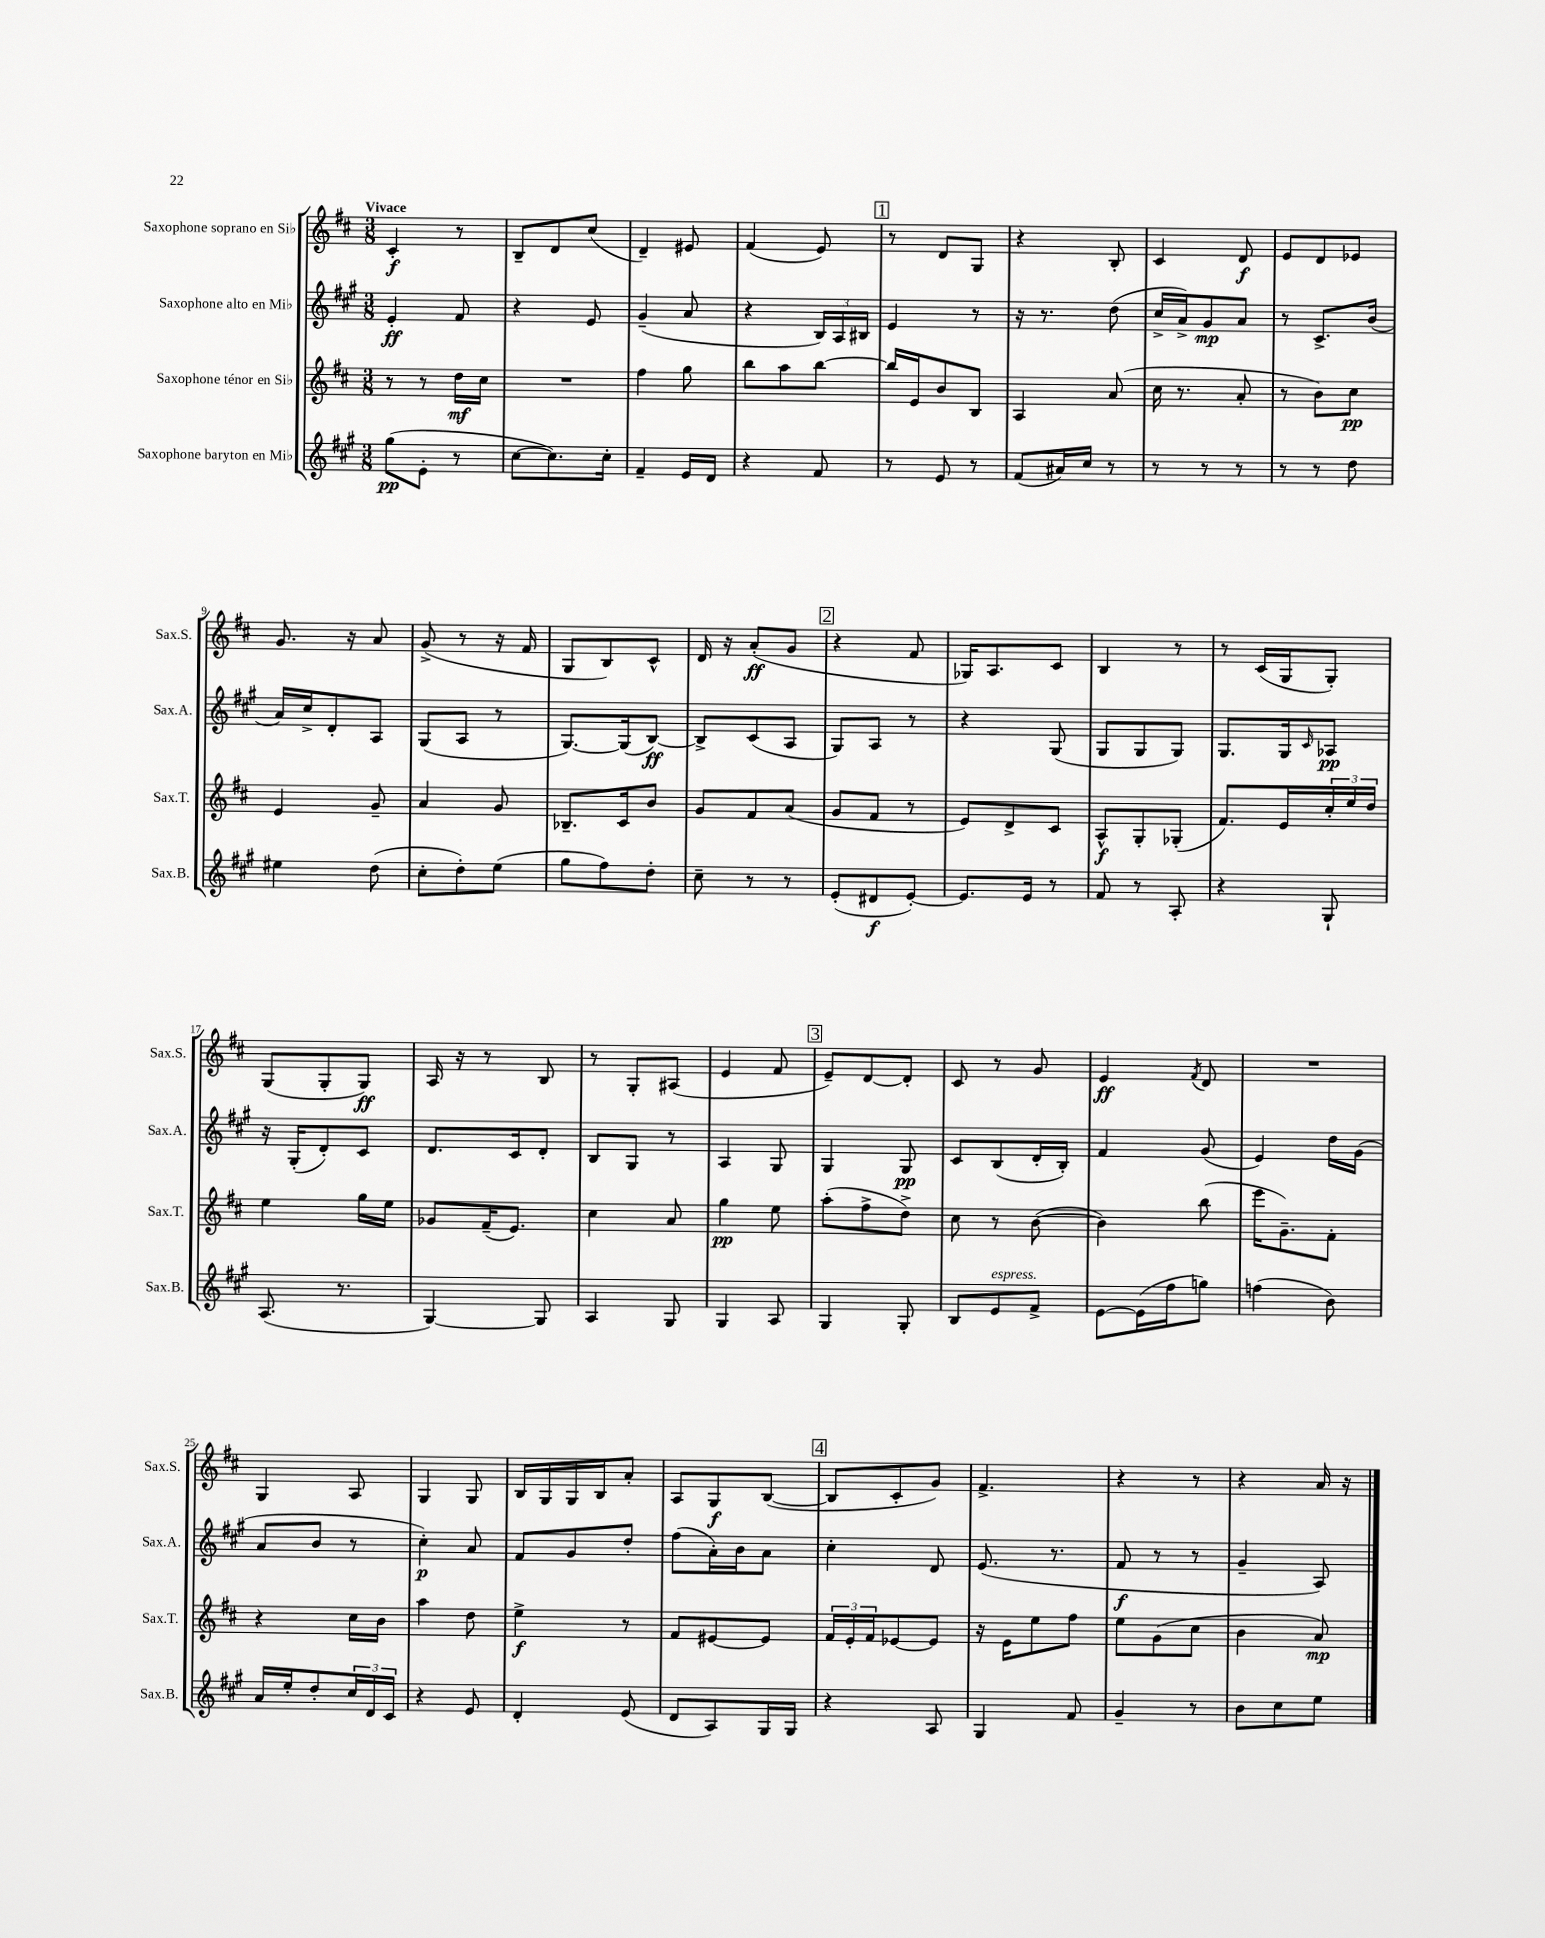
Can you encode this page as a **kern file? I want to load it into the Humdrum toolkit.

**kern	**dynam	**kern	**dynam	**kern	**dynam	**kern	**dynam
*part4	*part4	*part3	*part3	*part2	*part2	*part1	*part1
*staff4	*staff4	*staff3	*staff3	*staff2	*staff2	*staff1	*staff1
*I"Saxophone baryton en Mi♭	*	*I"Saxophone ténor en Si♭	*	*I"Saxophone alto en Mi♭	*	*I"Saxophone soprano en Si♭	*
*I'Sax.B.	*	*I'Sax.T.	*	*I'Sax.A.	*	*I'Sax.S.	*
*clefG2	*	*clefG2	*	*clefG2	*	*clefG2	*
*k[f#c#g#]	*	*k[f#c#]	*	*k[f#c#g#]	*	*k[f#c#]	*
*M3/8	*	*M3/8	*	*M3/8	*	*M3/8	*
=1	=1	=1	=1	=1	=1	=1	=1
!	!	!	!	!	!	!LO:TX:a:B:t=Vivace	!
(8gg#\L	pp	8r	.	4e'/	ff	4c#'/	f
8e'\J	.	8r	.	.	.	.	.
8r	.	16dd\LL	mf	8f#/	.	8r	.
.	.	16cc#\JJ	.	.	.	.	.
=2	=2	=2	=2	=2	=2	=2	=2
[8cc#\L	.	4.r	.	4r	.	8B~/L	.
8.cc#\])	.	.	.	.	.	8d/	.
.	.	.	.	8e/	.	(8cc#/J	.
16cc#'\Jk	.	.	.	.	.	.	.
=3	=3	=3	=3	=3	=3	=3	=3
4f#~/	.	4ff#\	.	(4g#~/	.	4d~/)	.
16e/LL	.	8gg\	.	8a/	.	8e#X/	.
16d/JJ	.	.	.	.	.	.	.
=4	=4	=4	=4	=4	=4	=4	=4
4r	.	8bb\L	.	4r	.	(4f#/	.
.	.	8aa\	.	.	.	.	.
8f#/	.	[8bb\J	.	24B/LL)	.	8e/)	.
.	.	.	.	24A/	.	.	.
.	.	.	.	24B#X/JJ	.	.	.
!!LO:REH:place=s1:t=1
=5	=5	=5	=5	=5	=5	=5	=5
8r	.	16bb/LL]	.	4e/	.	8r	.
.	.	16e/J	.	.	.	.	.
8e/	.	8b/	.	.	.	8d/L	.
8r	.	8B/J	.	8r	.	8G/J	.
=6	=6	=6	=6	=6	=6	=6	=6
(8f#/L	.	4A/	.	16r	.	4r	.
.	.	.	.	8.r	.	.	.
16a#X/L)	.	.	.	.	.	.	.
16cc#/JJ	.	.	.	.	.	.	.
8r	.	(8a/	.	(8dd\	.	8B'/	.
=7	=7	=7	=7	=7	=7	=7	=7
8r	.	16cc#\	.	16cc#^/LL	.	4c#/	.
.	.	8.r	.	16a^/J)	.	.	.
8r	.	.	.	8g#/	mp	.	.
8r	.	8a'/	.	8a/J	.	8d/	f
=8	=8	=8	=8	=8	=8	=8	=8
8r	.	8r	.	8r	.	8e/L	.
8r	.	8b\L)	.	8.c#^/L	.	8d/	.
8dd\	.	8cc#\J	pp	.	.	8e-X/J	.
.	.	.	.	(16b/Jk	.	.	.
!!LO:LB:g=z
=9	=9	=9	=9	=9	=9	=9	=9
4ee#X\	.	4e/	.	16a/LL)	.	8.g/	.
.	.	.	.	16cc#^/J	.	.	.
.	.	.	.	8d'/	.	.	.
.	.	.	.	.	.	16r	.
(8dd\	.	8g~/	.	8A/J	.	8a/	.
=10	=10	=10	=10	=10	=10	=10	=10
8cc#'\L	.	4a/	.	(8G#/L	.	(8g^/	.
8dd'\)	.	.	.	8A/J	.	8r	.
(8ee\J	.	8g/	.	8r	.	16r	.
.	.	.	.	.	.	16f#/	.
=11	=11	=11	=11	=11	=11	=11	=11
8gg#\L	.	8.B-X~/L	.	[8.G#/L)	.	8G/L	.
8ff#\)	.	.	.	.	.	8B/)	.
.	.	16c#/k	.	(16G#/k]	.	.	.
8dd'\J	.	8b/J	.	[8B/J)	ff	8c#^^/J	.
=12	=12	=12	=12	=12	=12	=12	=12
8cc#~\	.	8g/L	.	8B^/L]	.	16d/	.
.	.	.	.	.	.	16r	.
8r	.	8f#/	.	(8c#/	.	(8a'/L	ff
8r	.	(8a/J	.	8A/J	.	8g/J	.
!!LO:REH:place=s1:t=2
=13	=13	=13	=13	=13	=13	=13	=13
(8e'/L	.	8g/L	.	8G#/L)	.	4r	.
8d#X/	f	8f#/J	.	8A/J	.	.	.
[8e'/J)	.	8r	.	8r	.	8f#/	.
=14	=14	=14	=14	=14	=14	=14	=14
8.e/L]	.	8e/L)	.	4r	.	16G-X/KL)	.
.	.	.	.	.	.	8.A/	.
.	.	8d^/	.	.	.	.	.
16e/Jk	.	.	.	.	.	.	.
8r	.	8c#/J	.	(8G#/	.	8c#/J	.
=15	=15	=15	=15	=15	=15	=15	=15
8f#/	.	8A^^/L	f	8G#/L	.	4B/	.
8r	.	8G'/	.	8G#/	.	.	.
8A'/	.	(8G-X'/J	.	8G#/J)	.	8r	.
=16	=16	=16	=16	=16	=16	=16	=16
4r	.	8.f#/L)	.	8.G#/L	.	8r	.
.	.	.	.	.	.	(16c#/LL	.
.	.	16e/L	.	16G#/k	.	16G/J	.
.	.	.	.	16qqc#/	.	.	.
8G#`/	.	24cc#'/	.	8A-X/J	pp	8G'/J)	.
.	.	24ee/	.	.	.	.	.
.	.	24dd/JJ	.	.	.	.	.
!!LO:LB:g=z
=17	=17	=17	=17	=17	=17	=17	=17
(8.A/	.	4ee\	.	16r	.	(8G/L	.
.	.	.	.	(16G#'/KL	.	.	.
.	.	.	.	8d'/)	.	8G'/	.
8.r	.	.	.	.	.	.	.
.	.	16gg\LL	.	8c#/J	.	8G/J)	ff
.	.	16ee\JJ	.	.	.	.	.
=18	=18	=18	=18	=18	=18	=18	=18
[4G#/)	.	8g-X/L	.	8.d/L	.	16A/	.
.	.	.	.	.	.	16r	.
.	.	(16f#~/K	.	.	.	8r	.
.	.	8.e/J)	.	16c#/k	.	.	.
8G#/]	.	.	.	8d'/J	.	8B/	.
=19	=19	=19	=19	=19	=19	=19	=19
4A/	.	4cc#\	.	8B/L	.	8r	.
.	.	.	.	8G#/J	.	8G'/L	.
8G#/	.	8a/	.	8r	.	(8A#X/J	.
=20	=20	=20	=20	=20	=20	=20	=20
4G#/	.	4gg\	pp	4A/	.	4e/	.
8A/	.	8ee\	.	8G#/	.	8f#/	.
!!LO:REH:place=s1:t=3
=21	=21	=21	=21	=21	=21	=21	=21
4G#/	.	(8aa'\L	.	4G#/	.	8e~/L)	.
.	.	8ff#^\	.	.	.	[8d/	.
8G#'/	.	8dd^\J)	.	8G#/	pp	8d'/J]	.
=22	=22	=22	=22	=22	=22	=22	=22
8B/L	.	8cc#\	.	8c#/L	.	8c#/	.
!LO:TX:a:i:t=espress.	!	!	!	!	!	!	!
8e/	.	8r	.	(8B/	.	8r	.
8f#^/J	.	([8b\	.	16d'/L	.	8g/	.
.	.	.	.	16B'/JJ)	.	.	.
=23	=23	=23	=23	=23	=23	=23	=23
[8e\L	.	4b\])	.	4f#/	.	4e/	ff
(16e\L]	.	.	.	.	.	.	.
16ff#\J	.	.	.	.	.	.	.
.	.	.	.	.	.	8qf#/	.
8ggn\J)	.	(8bb\	.	(8g#/	.	8d/	.
=24	=24	=24	=24	=24	=24	=24	=24
(4ffn\	.	16eee\KL	.	4e/)	.	4.r	.
.	.	8.g~\)	.	.	.	.	.
8b\)	.	8f#'\J	.	16dd\LL	.	.	.
.	.	.	.	(16g#\JJ	.	.	.
!!LO:LB:g=z
=25	=25	=25	=25	=25	=25	=25	=25
16a/LL	.	4r	.	8a/L	.	4G/	.
16ee'/J	.	.	.	.	.	.	.
8dd'/	.	.	.	8b/J	.	.	.
24cc#/L	.	16cc#\LL	.	8r	.	8A/	.
24d/	.	.	.	.	.	.	.
.	.	16b\JJ	.	.	.	.	.
24c#/JJ	.	.	.	.	.	.	.
=26	=26	=26	=26	=26	=26	=26	=26
4r	.	4aa\	.	4cc#'\)	p	4G/	.
8e/	.	8dd\	.	8a/	.	8G/	.
=27	=27	=27	=27	=27	=27	=27	=27
4d'/	.	4ee^\	f	8f#/L	.	16B/LL	.
.	.	.	.	.	.	16G/	.
.	.	.	.	8g#/	.	16G/	.
.	.	.	.	.	.	16B/J	.
(8e/	.	8r	.	8dd'/J	.	8a'/J	.
=28	=28	=28	=28	=28	=28	=28	=28
8d/L	.	8f#/L	.	(8ff#\L	.	8A/L	.
8A/)	.	[8e#X/	.	16a'\L)	.	8G/	f
.	.	.	.	16b\J	.	.	.
16G#/L	.	8e#/J]	.	8a\J	.	([8B/J	.
16G#/JJ	.	.	.	.	.	.	.
!!LO:REH:place=s1:t=4
=29	=29	=29	=29	=29	=29	=29	=29
4r	.	24f#/LL	.	4cc#'\	.	8B/L]	.
.	.	24e'/	.	.	.	.	.
.	.	24f#/J	.	.	.	.	.
.	.	[8e-X/	.	.	.	8c#'/	.
8A/	.	8e-/J]	.	8d/	.	8g/J)	.
=30	=30	=30	=30	=30	=30	=30	=30
4G#/	.	16r	.	(8.e/	.	4.f#^/	.
.	.	16e\KL	.	.	.	.	.
.	.	8ee\	.	.	.	.	.
.	.	.	.	8.r	.	.	.
8f#/	.	8ff#\J	.	.	.	.	.
=31	=31	=31	=31	=31	=31	=31	=31
4g#~/	.	8ee\L	.	8f#/	f	4r	.
.	.	(8g\	.	8r	.	.	.
8r	.	8cc#\J	.	8r	.	8r	.
=32	=32	=32	=32	=32	=32	=32	=32
8b\L	.	4b\	.	4g#~/	.	4r	.
8cc#\	.	.	.	.	.	.	.
8ee\J	.	8a/)	mp	8A/)	.	16a/	.
.	.	.	.	.	.	16r	.
==	==	==	==	==	==	==	==
*-	*-	*-	*-	*-	*-	*-	*-
